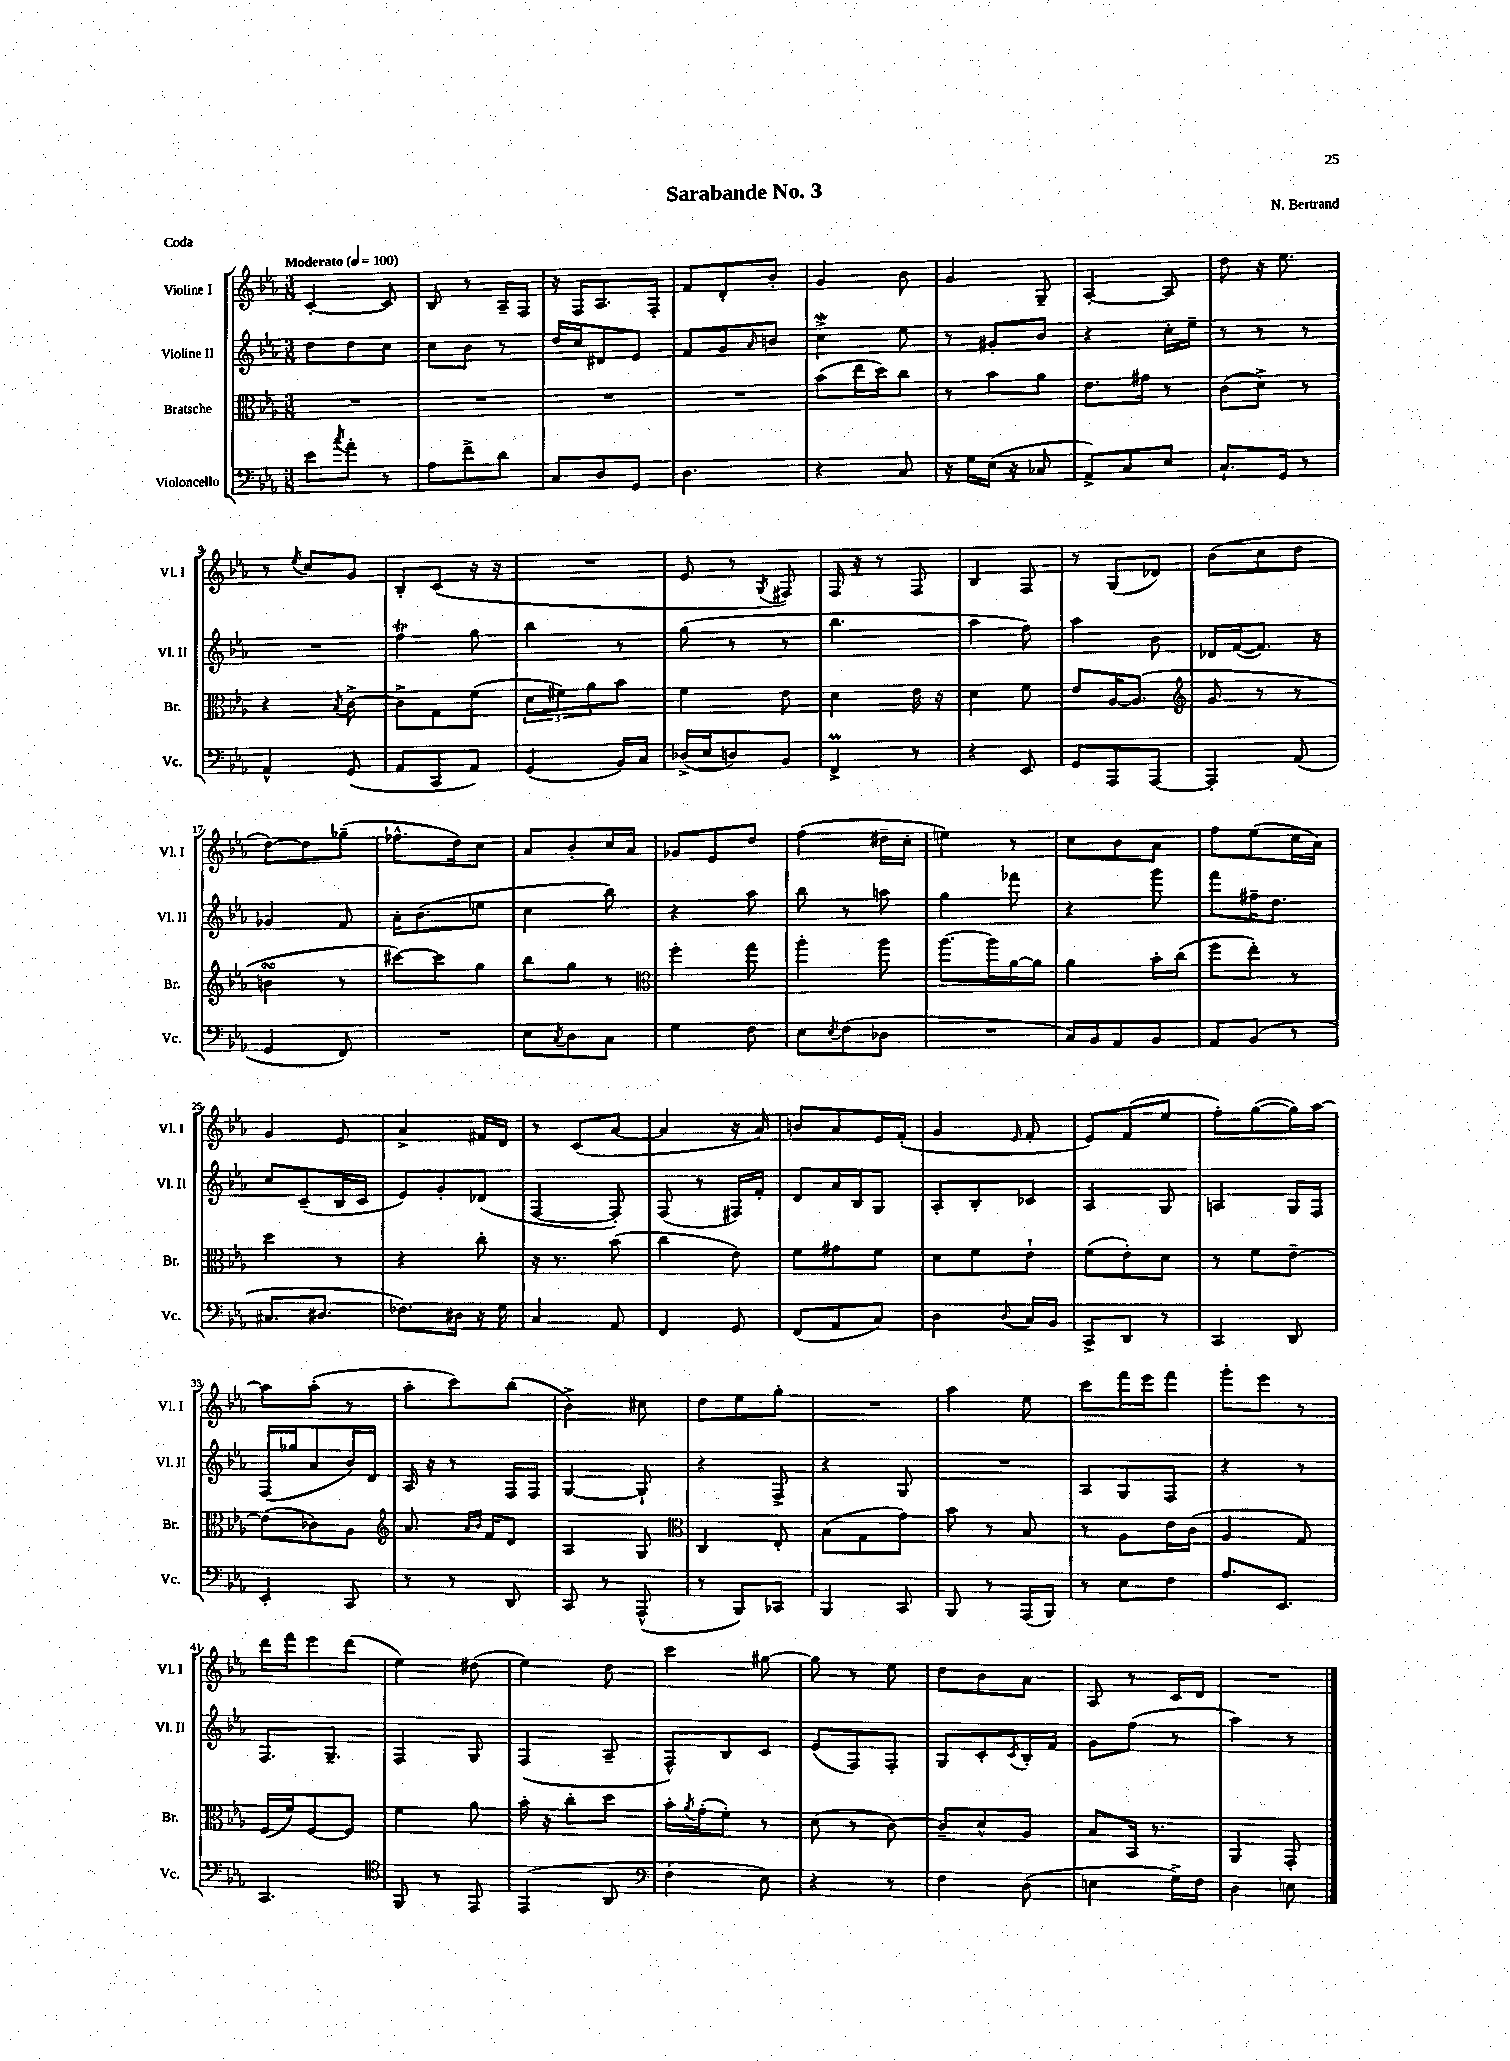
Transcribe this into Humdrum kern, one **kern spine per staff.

**kern	**kern	**kern	**kern
*staff4	*staff3	*staff2	*staff1
*clefF4	*clefC3	*clefG2	*clefG2
*k[b-e-a-]	*k[b-e-a-]	*k[b-e-a-]	*k[b-e-a-]
*M3/8	*M3/8	*M3/8	*M3/8
*MM100	*MM100	*MM100	*MM100
8e-	4.r	8dd	[4c'
8qcc	.	.	.
8a-'	.	8dd	.
8r	.	8cc	8c]
=	=	=	=
8A-	4.r	8cc	8B-
8f^	.	8b-	8r
8d	.	8r	16A-~
.	.	.	16F
=	=	=	=
8C	4.r	16dd	16r
.	.	16cc	16F
8D	.	8d#	8.A-
8GG	.	8e-	.
.	.	.	16F'
=	=	=	=
4.D	4.r	8f	8f
.	.	8g	8d'
.	.	16qqa-	.
.	.	8b	8b-'
=	=	=	=
4r	(8b-	4cc^	4g
.	16ee-	.	.
.	16dd)	.	.
8C	8cc	8ee-	8b-
=	=	=	=
16r	8r	8r	4g
16G	.	.	.
(16E-	8b-	8g#'	.
16r	.	.	.
8C-	8a-	8b-	8G~
=	=	=	=
8AA-^)	8.e-	4r	[4A-'
8C	.	.	.
.	16g#	.	.
8E-	8r	16cc'	8A-]
.	.	16ee-~	.
=	=	=	=
8.C`	(8c	8r	8dd
.	8d^)	8r	16r
16GG	.	.	8.ee-
8r	8r	8r	.
=	=	=	=
4AA-^^	4r	4.r	8r
.	.	.	8qee-
.	.	.	8cc
.	8qB-	.	.
(8GG	[8c^	.	8g
=	=	=	=
8AA-	8c^]	4ff	8B-'
8CC	8G	.	(8c
8AA-)	(8f	8gg	16r
.	.	.	16r
=	=	=	=
(4GG	12d	4bb-	4.r
.	12f#)	.	.
.	12a-	.	.
16BB-)	8b-	8r	.
16C	.	.	.
=	=	=	=
(16D-^	4f	(8gg	8e-
16E-	.	.	.
8D)	.	8r	8r
.	.	.	8qG
8BB-	8e-	8r	8F#)
=	=	=	=
4FF^	4d	4.bb-	16F
.	.	.	16r
.	.	.	8r
8r	16e-	.	8F
.	16r	.	.
=	=	=	=
4r	4d	4aa-	4B-
8EE-	8f	8ff)	8F
=	=	=	=
8GG	8e-	4aa-	8r
8AAA-	[16A-	.	(8G
.	(8.A-]	.	.
[8AAA-	.	8b-	8d-)
=	=	=	=
*	*clefG2	*	*
4AAA-']	8g	16d-	(8b-
.	.	([16f	.
.	8r	8.f])	8cc
(8AA-	8r	.	8dd
.	.	16r	.
=	=	=	=
4GG	4b	4g-	[8dd)
.	.	.	8dd]
8FF)	8r	8f	(8gg-~
=	=	=	=
4.r	[8ccc#)	16a-'	8.ff-^^
.	.	(8.b-	.
.	8ccc#]	.	.
.	.	.	16dd)
.	8gg	8ee	8cc
=	=	=	=
8E-	8bb-	4cc	8a-
8qC	.	.	.
8D	8gg	.	8b-'
8C	8r	8bb-)	16cc
.	.	.	16a-
=	=	=	=
*	*clefC3	*	*
4G	4ff'	4r	8g-
.	.	.	8e-
8F	8gg	8aa-	8dd
=	=	=	=
8E-	4aa-'	8bb-	(4ff
8qE-	.	.	.
(8F	.	8r	.
8D-	8aa-	8aa	16dd#~
.	.	.	16cc'
=	=	=	=
4.r	[8.aa-	4gg	4ee)
.	16aa-]	.	.
.	[16a-	8fff-	8r
.	16a-]	.	.
=	=	=	=
16C)	4a-	4r	8cc
16BB-	.	.	.
8AA-	.	.	8b-
8BB-	16b-'	8ggg	8a-
.	(16cc	.	.
=	=	=	=
8AA-	8ff	8fff	8ff
(8BB-	8ee-')	16ff#~	(8ee-
.	.	8.dd	.
8r	8r	.	16cc
.	.	.	16a-)
=	=	=	=
8.C#	4dd	8cc	4g
.	.	(8c~	.
8.D#	.	.	.
.	8r	16B-	8e-
.	.	16c	.
=	=	=	=
8.F-)	4r	8e-)	4a-^
.	.	8g'	.
16D#	.	.	.
16r	8cc'	(8d-	16f#
16G	.	.	16d
=	=	=	=
4C	16r	[4F	8r
.	8.r	.	.
.	.	.	(8c
8AA-	(8b-	8F'])	[8a-
=	=	=	=
4FF	4cc	(8F	4a-]
.	.	8r	.
8GG	8e-)	16F#)	16r
.	.	16f'	16a-)
=	=	=	=
(8FF	8f	8d	8b
8AA-	8g#	16a-	8a-
.	.	16B-	.
8C)	8f	8G	16e-
.	.	.	(16f'
=	=	=	=
4D	8d	8A-'	4g
.	8f	8B-'	.
8qqD	.	.	16qqe-
16C	8e-`	8c-	8f'
16BB-	.	.	.
=	=	=	=
8CC^	(8f	4A-	8e-)
8DD	8e-')	.	(8f
8r	8d	8G	8ee-
=	=	=	=
4CC	8r	4A	8ff')
.	8f	.	([8gg
8DD	[8e-~	16G	16gg])
.	.	16F	[16aa-
=	=	=	=
4EE-'	(8e-]	(16F	8aa-]
.	.	16gg-	.
.	8c-)	8a-	(8aa-'
8CC	8A-	16b-)	8r
.	.	16d	.
=	=	=	=
*	*clefG2	*	*
8r	8.a-	16A-	8aa-'
.	.	16r	.
8r	.	8r	8ccc)
.	16qqa-	.	.
.	16qqb-	.	.
.	16f	.	.
8DD	8d	16F	(8bb-
.	.	16F	.
=	=	=	=
8CC	4A-	[4G	4b-^)
8r	.	.	.
(8AAA-^^	8G	8G`]	8cc#
=	=	=	=
*	*clefC3	*	*
8r	4C	4r	8dd
8BBB-)	.	.	8ee-
8CC-	8E-'	8F^	8gg'
=	=	=	=
4BBB-	(8B-	4r	4.r
.	8G	.	.
8CC	8g)	8G	.
=	=	=	=
8BBB-	8b-	4.r	4aa-
8r	8r	.	.
(16AAA-	8B-	.	8ee-
16BBB-)	.	.	.
=	=	=	=
8r	8r	8A-	8ccc
8E-	8A-	8G	16fff
.	.	.	16eee-
8F	16e-	8F	8fff
.	(16c	.	.
=	=	=	=
8.A-	4A-	4r	8ggg'
.	.	.	8eee-
8.EE-	.	.	.
.	8G)	8r	8r
=	=	=	=
4.CC	(16F	8.F	16ddd
.	16f)	.	16fff
.	[8F	.	8eee-
.	.	8.G~	.
.	8F]	.	(8ddd
=	=	=	=
*clefC4	*	*	*
8FF	4f	4F	4ee-)
8r	.	.	.
8EE-	8a-	8G	(8dd#
=	=	=	=
(4EE-	16b-'	(4F	4ee-)
.	16r	.	.
.	8cc'	.	.
8AA-	8dd	8A-~	8dd
=	=	=	=
*clefF4	*	*	*
4F'	16b-'	8F^^)	4ccc
.	8qa-	.	.
.	(16g'	.	.
.	8f')	8B-	.
8E-)	8r	8c	[8gg#
=	=	=	=
4r	(8d	(8e-	8gg#]
.	8r	8F)	8r
8r	[8c)	8F'	8ee-
=	=	=	=
4F	8c~]	8G	8dd
.	8d^^	8c'	8b-
.	.	8qc	.
(8D	8A-	16B-'	8a-
.	.	16f	.
=	=	=	=
4E	8B-	8g	8A-
.	16BB-	(8ff	8r
.	8.r	.	.
16G^)	.	8r	16c
16F	.	.	16d
=	=	=	=
4D	4AA-	4aa-)	4.r
8E	8GG'	8r	.
==	==	==	==
*-	*-	*-	*-
